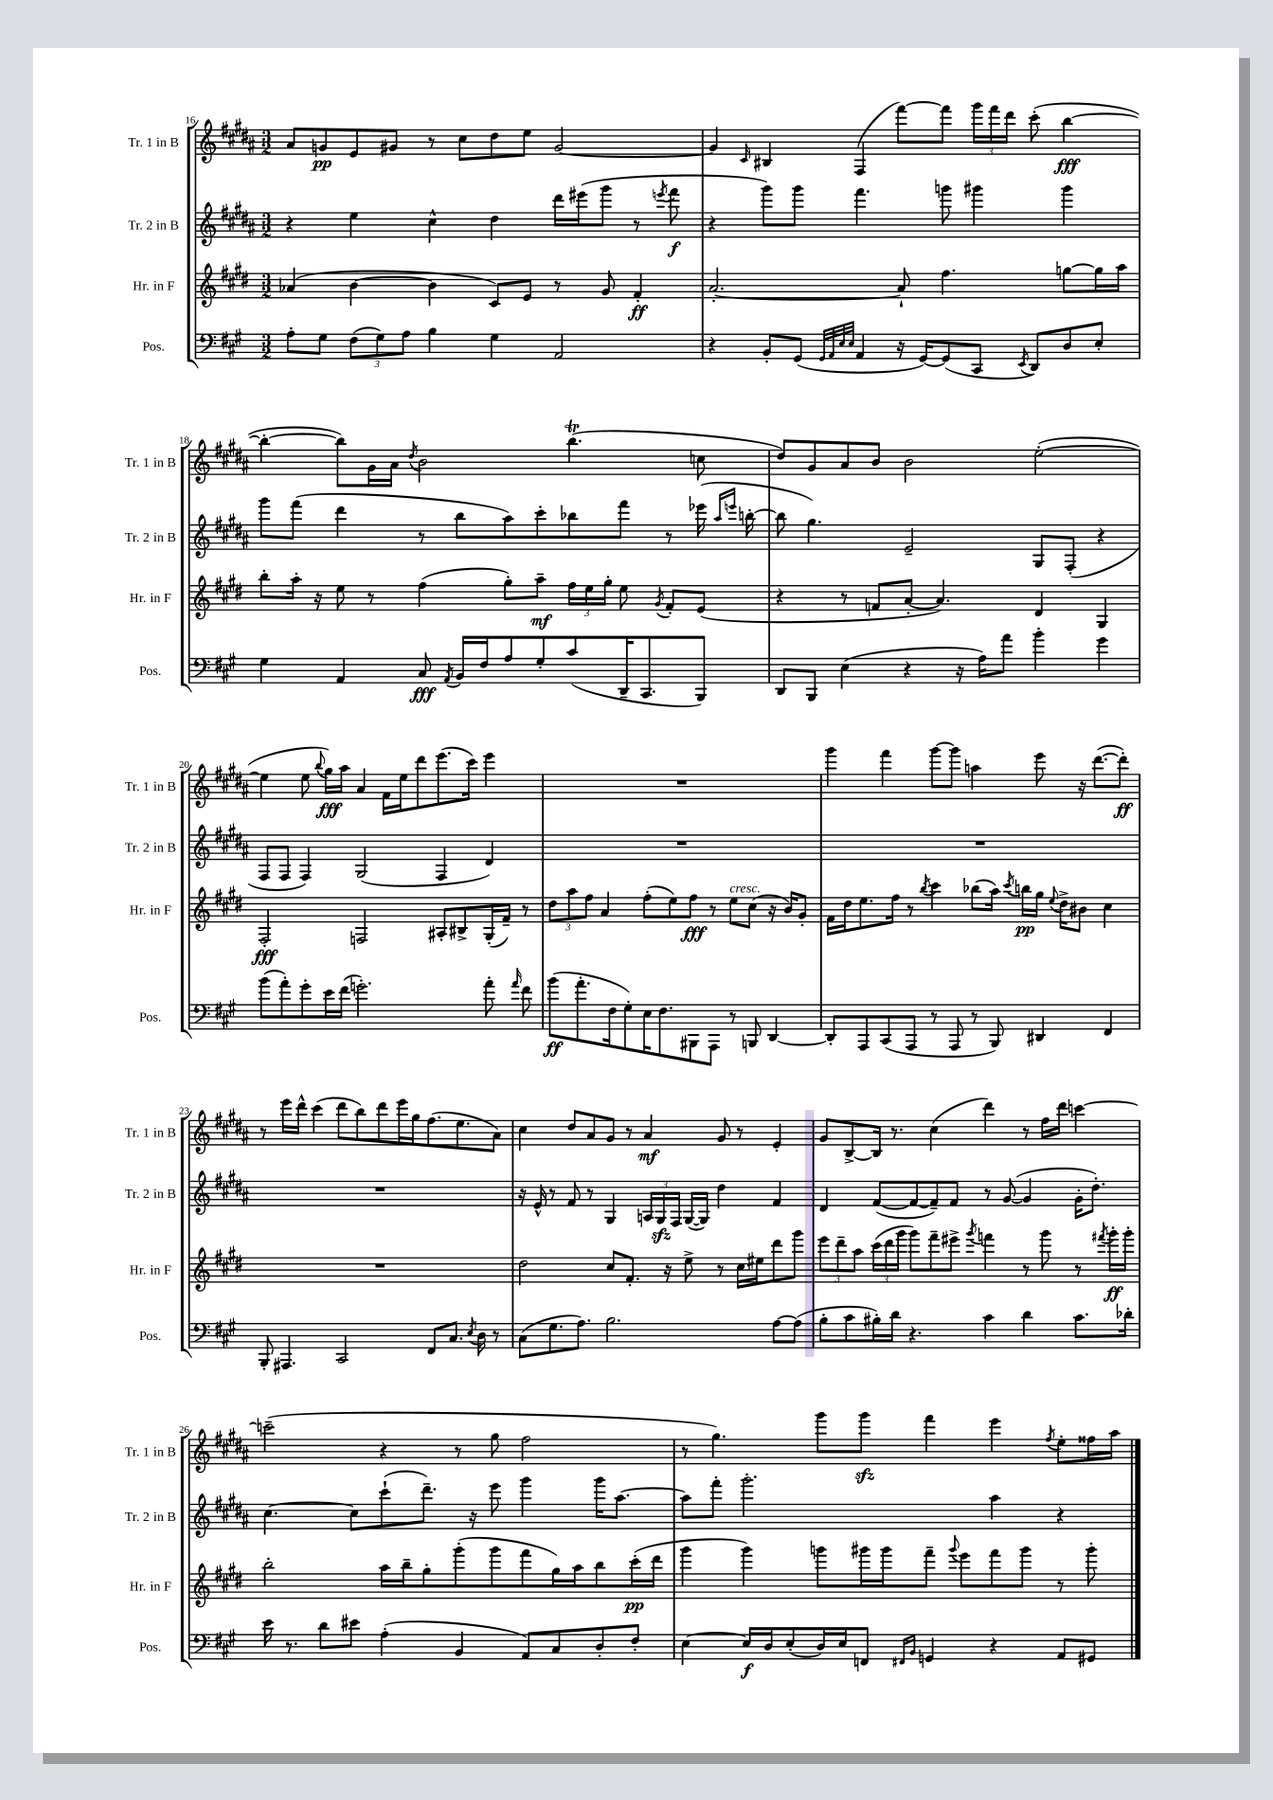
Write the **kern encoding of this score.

**kern	**dynam	**kern	**dynam	**kern	**dynam	**kern	**dynam
*part4	*part4	*part3	*part3	*part2	*part2	*part1	*part1
*staff4	*staff4	*staff3	*staff3	*staff2	*staff2	*staff1	*staff1
*I"Pos.	*	*I"Hr. in F	*	*I"Tr. 2 in B	*	*I"Tr. 1 in B	*
*I'Pos.	*	*I'Hr. in F	*	*I'Tr. 2 in B	*	*I'Tr. 1 in B	*
*clefF4	*	*clefG2	*	*clefG2	*	*clefG2	*
*k[f#c#g#]	*	*k[f#c#g#d#]	*	*k[f#c#g#d#a#]	*	*k[f#c#g#d#a#]	*
*M3/2	*	*M3/2	*	*M3/2	*	*M3/2	*
=16	=16	=16	=16	=16	=16	=16	=16
8A'\L	.	(4a-X/	.	4r	.	8a#/L	.
8G#\J	.	.	.	.	.	8gn/	pp
(12F#\L	.	[4b\	.	4ee\	.	8e/	.
12G#\)	.	.	.	.	.	.	.
.	.	.	.	.	.	8g#X/J	.
12A\J	.	.	.	.	.	.	.
4B\	.	4b\]	.	4cc#^^\	.	8r	.
.	.	.	.	.	.	8cc#\L	.
4G#\	.	8c#/L)	.	4dd#\	.	8dd#\	.
.	.	8e/J	.	.	.	8ee\J	.
2AA/	.	8r	.	16ddd#\LL	.	[2g#/	.
.	.	.	.	(16eee#X\J	.	.	.
.	.	8g#/	.	8ggg#\J	.	.	.
.	.	4f#'/	ff	8r	.	.	.
.	.	.	.	8qeeen/	.	.	.
.	.	.	.	8fff#\	f	.	.
=17	=17	=17	=17	=17	=17	=17	=17
4r	.	[2.a'/	.	4r	.	4g#/]	.
.	.	.	.	.	.	16qqc#/	.
8BB'/L	.	.	.	8ggg#\L)	.	4B#X/	.
(8GG#/J	.	.	.	8ggg#\J	.	.	.
32qqGG#/LLL	.	.	.	.	.	.	.
32qqAA/	.	.	.	.	.	.	.
32qqE/	.	.	.	.	.	.	.
32qqE/JJJ	.	.	.	.	.	.	.
4AA/	.	.	.	4.fff#\	.	(4F#/	.
16r	.	8a`/]	.	.	.	[8fff#\L)	.
[16GG#/KL)	.	.	.	.	.	.	.
(8GG#/]	.	4.ff#\	.	8gggn\	.	8fff#\J]	.
8CC#/J	.	.	.	4ggg#X\	.	24ggg#\LL	.
.	.	.	.	.	.	24fff#\	.
.	.	.	.	.	.	24ddd#\JJ	.
8qEE/	.	.	.	.	.	.	.
8DD/L)	.	.	.	.	.	(8ccc#'\	.
8D/	.	[8ggn\L	.	4ggg#\	.	[4bb\	fff
8E'/J	.	16gg\L]	.	.	.	.	.
.	.	16aa\JJ	.	.	.	.	.
!!LO:LB:g=z
=18	=18	=18	=18	=18	=18	=18	=18
4G#\	.	8bb'\L	.	8ggg#\L	.	4bb'\_	.
.	.	16aa'\Jk	.	(8fff#\J	.	.	.
.	.	16r	.	.	.	.	.
4AA/	.	8ee\	.	4ddd#\	.	8bb\L])	.
.	.	8r	.	.	.	16g#\L	.
.	.	.	.	.	.	16a#\JJ	.
.	.	.	.	.	.	8qdd#/	.
8C#/	fff	(4ff#\	.	8r	.	2b\	.
8qAA/	.	.	.	.	.	.	.
16BB/LL	.	.	.	8bb\L	.	.	.
16F#/J	.	.	.	.	.	.	.
8A/	.	8gg#'\L)	.	8aa#\)	.	.	.
8G#'/	.	8aa~\J	mf	8ccc#'\	.	.	.
(8c#/	.	24ff#\LL	.	8bb-X\	.	(4.bbT\	.
.	.	24ee\	.	.	.	.	.
.	.	24gg#'\JJ	.	.	.	.	.
16DD~/K	.	8ee\	.	8fff#\J	.	.	.
8.CC#/	.	.	.	.	.	.	.
.	.	8qg#/	.	.	.	.	.
.	.	8f#'/L	.	8r	.	.	.
8BBB/J)	.	(8e/J	.	(16eee-X\	.	8ccn\	.
.	.	.	.	16qqaa#/LL	.	.	.
.	.	.	.	16qqeeen/JJ	.	.	.
.	.	.	.	[16bbn'\	.	.	.
=19	=19	=19	=19	=19	=19	=19	=19
8DD/L	.	4r	.	8bb\]	.	8dd#/L)	.
8BBB/J	.	.	.	4.gg#\)	.	8g#/	.
(4E\	.	8r	.	.	.	8a#/	.
.	.	8fn/L	.	.	.	8b/J	.
4r	.	[8a'/J	.	2e~/	.	2b\	.
.	.	4.a/])	.	.	.	.	.
16r	.	.	.	.	.	.	.
16A\KL)	.	.	.	.	.	.	.
8a\J	.	.	.	.	.	.	.
4b'\	.	4d#/	.	8G#/L	.	([2ee'\	.
.	.	.	.	(8F#'/J	.	.	.
4g#\	.	4G#/	.	4r	.	.	.
!!LO:LB:g=z
=20	=20	=20	=20	=20	=20	=20	=20
(8b\L	.	2F#'/	fff	8F#/L	.	4ee\]	.
8a'\)	.	.	.	8F#/J	.	.	.
8g#'\	.	.	.	4F#/)	.	8ee\	.
.	.	.	.	.	.	8qqbb/	.
16e\L	.	.	.	.	.	16gg#\LL)	fff
(16f#\JJ	.	.	.	.	.	16aa#\JJ	.
2.gn'\)	.	2Fn/	.	(2G#/	.	4a#/	.
.	.	.	.	.	.	16f#\LL	.
.	.	.	.	.	.	16ee\J	.
.	.	.	.	.	.	8ddd#\	.
.	.	8A#X'/L	.	4F#/	.	(8.eee\	.
.	.	8B#X^/	.	.	.	.	.
.	.	.	.	.	.	16ccc#\Jk)	.
8a'\	.	(16G#'/L	.	4d#/)	.	4eee\	.
.	.	16f#~/JJ)	.	.	.	.	.
16qqa/	.	.	.	.	.	.	.
8f#\	.	8r	.	.	.	.	.
=21	=21	=21	=21	=21	=21	=21	=21
(8b\L	ff	12dd#\L	.	1.r	.	1.r	.
.	.	12aa\	.	.	.	.	.
8.a'\	.	.	.	.	.	.	.
.	.	12ff#\J	.	.	.	.	.
.	.	4a/	.	.	.	.	.
16F#\k	.	.	.	.	.	.	.
8G#'\)	.	.	.	.	.	.	.
16E\K	.	(8ff#'\L	.	.	.	.	.
8.F#\	.	.	.	.	.	.	.
.	.	8ee\)	.	.	.	.	.
8BBB#X\	.	8ff#\J	fff	.	.	.	.
8AAA\J	.	8r	.	.	.	.	.
!	!	!LO:TX:a:i:t=cresc.	!	!	!	!	!
8r	.	8ee\L	.	.	.	.	.
8BBBn/	.	(8cc#\J	.	.	.	.	.
[4DD/	.	16r	.	.	.	.	.
.	.	16b/KL)	.	.	.	.	.
.	.	8g#'/J	.	.	.	.	.
=22	=22	=22	=22	=22	=22	=22	=22
8DD'/L]	.	16f#\LL	.	1.r	.	4ggg#\	.
.	.	16dd#\J	.	.	.	.	.
8AAA/	.	8.ee\	.	.	.	.	.
(8CC#/	.	.	.	.	.	4fff#\	.
.	.	16ff#\Jk	.	.	.	.	.
8AAA/J	.	8r	.	.	.	.	.
.	.	8qbb/	.	.	.	.	.
8r	.	4ccc#\	.	.	.	[8ggg#\L	.
8AAA/	.	.	.	.	.	8ggg#\J]	.
8r	.	(8bb-X\L	.	.	.	4aan\	.
8BBB/)	.	16aa\Jk)	.	.	.	.	.
.	.	8qccc#/	.	.	.	.	.
.	.	16bbn\LL	pp	.	.	.	.
4DD#X/	.	16gg#\JJ	.	.	.	8eee\	.
.	.	8qqee/	.	.	.	.	.
.	.	16dd#^\KL	.	.	.	.	.
.	.	8b#X\J	.	.	.	16r	.
.	.	.	.	.	.	([8.ddd#\L	.
4FF#/	.	4cc#\	.	.	.	.	.
.	.	.	.	.	.	8ddd#'\J])	ff
!!LO:LB:g=z
=23	=23	=23	=23	=23	=23	=23	=23
8BBB'/	.	1.r	.	1.r	.	8r	.
4.AAA#X/	.	.	.	.	.	16eee\LL	.
.	.	.	.	.	.	16ddd#^^\JJ	.
.	.	.	.	.	.	(4ccc#\	.
2CC#/	.	.	.	.	.	8ddd#\L	.
.	.	.	.	.	.	8bb\)	.
.	.	.	.	.	.	8ddd#\	.
.	.	.	.	.	.	16eee\L	.
.	.	.	.	.	.	16gg#\J	.
8FF#/L	.	.	.	.	.	(8.ff#\	.
8.C#/J	.	.	.	.	.	.	.
.	.	.	.	.	.	8.ee\	.
8qE/	.	.	.	.	.	.	.
16D\	.	.	.	.	.	.	.
8r	.	.	.	.	.	8a#\J)	.
=24	=24	=24	=24	=24	=24	=24	=24
(8C#\L	.	2dd#\	.	16r	.	4cc#\	.
.	.	.	.	16e^^/	.	.	.
8.G#\	.	.	.	8r	.	.	.
.	.	.	.	8f#/	.	8dd#/L	.
8.A\J)	.	.	.	.	.	.	.
.	.	.	.	8r	.	8a#/	.
2.B\	.	8cc#/L	.	4G#/	.	8g#/J	.
.	.	8.f#'/J	.	.	.	8r	.
.	.	.	.	24An/LL	.	4a#/	mf
.	.	.	.	24G#zz/	.	.	.
.	.	16r	.	.	.	.	.
.	.	.	.	24F#/JJ	.	.	.
.	.	8ee^\	.	([16G#/LL	.	.	.
.	.	.	.	16G#/JJ])	.	.	.
.	.	8r	.	4dd#\	.	8g#/	.
.	.	16cc#\LL	.	.	.	8r	.
.	.	16ee#X\J	.	.	.	.	.
[8A\L	.	8ddd#\	.	4f#/	.	4e'/	.
(8A\J]	.	8ggg#\J	.	.	.	.	.
=25	=25	=25	=25	=25	=25	=25	=25
8B'\L	.	12eee\L	.	4d#/	.	8g#/L	.
.	.	12ddd#~\	.	.	.	.	.
8c#\	.	.	.	.	.	[8B^/	.
.	.	12aa\J	.	.	.	.	.
16B#X'\L)	.	(24ccc#\LL	.	([8f#/L	.	16B/Jk]	.
.	.	24ddd#\	.	.	.	.	.
16d\JJ	.	.	.	.	.	8.r	.
.	.	24ggg#\JJ	.	.	.	.	.
4.r	.	8ggg#\L)	.	8f#/_	.	.	.
.	.	8fff#~\	.	8f#~/])	.	(4cc#\	.
.	.	8eee#X^\J	.	8f#/J	.	.	.
.	.	8qggg#/	.	.	.	.	.
4c#\	.	4fffn\	.	8r	.	4ddd#\)	.
.	.	.	.	([8g#/	.	.	.
4d\	.	8r	.	4g#/]	.	8r	.
.	.	8ggg#\	.	.	.	16ff#\LL	.
.	.	.	.	.	.	16ddd#\JJ	.
8.c#\L	.	8r	.	16g#'\KL	.	[4cccn\	.
.	.	.	.	8.dd#'\J)	.	.	.
.	.	8qfff#X/	.	.	.	.	.
.	.	16ggg#'\LL	ff	.	.	.	.
16d-X'\Jk	.	16ggg#'\JJ	.	.	.	.	.
!!LO:LB:g=z
=26	=26	=26	=26	=26	=26	=26	=26
16e\	.	2bb'\	.	[4.cc#\	.	(2cccn~\]	.
8.r	.	.	.	.	.	.	.
8d\L	.	.	.	.	.	.	.
8e#X\J	.	.	.	8cc#\L]	.	.	.
(4A'\	.	16aa\LL	.	(8ccc#`\	.	4r	.
.	.	16bb~\J	.	.	.	.	.
.	.	8gg#'\	.	8.ddd#~\J)	.	.	.
4BB/	.	(8ggg#'\	.	.	.	8r	.
.	.	.	.	16r	.	.	.
.	.	8ggg#\	.	8eee\	.	8gg#\	.
8AA/L)	.	8fff#\	.	4ggg#\	.	2ff#\	.
8C#/	.	16gg#\L)	.	.	.	.	.
.	.	16aa\J	.	.	.	.	.
8D'/	.	8bb\	.	16ggg#\KL	.	.	.
.	.	.	.	[8.aa#\J	.	.	.
8F#'/J	.	(16ccc#'\L	pp	.	.	.	.
.	.	16ddd#\JJ	.	.	.	.	.
=27	=27	=27	=27	=27	=27	=27	=27
[4E\	.	4ggg#\	.	8aa#\L]	.	8r	.
.	.	.	.	8fff#'\J	.	4.gg#\)	.
16E/LL]	f	4ggg#\)	.	2.ggg#'\	.	.	.
16D/J	.	.	.	.	.	.	.
(8E'/	.	.	.	.	.	.	.
16D/L)	.	8gggn\L	.	.	.	8ggg#\L	.
16E/J	.	.	.	.	.	.	.
8FFn/J	.	16ggg#X\L	.	.	.	8ggg#zz\J	.
.	.	16ggg#\J	.	.	.	.	.
16qqFF#X/LL	.	.	.	.	.	.	.
16qqBB/JJ	.	.	.	.	.	.	.
4GGn/	.	8fff#~\J	.	.	.	4fff#\	.
.	.	8qqggg#/	.	.	.	.	.
.	.	8eee\L	.	.	.	.	.
4r	.	8fff#\	.	4aa#\	.	4eee\	.
.	.	8ggg#\J	.	.	.	.	.
.	.	.	.	.	.	8qff#/	.
8AA/L	.	8r	.	4r	.	8ee'\L	.
8GG#X/J	.	8ggg#'\	.	.	.	16ff##X\L	.
.	.	.	.	.	.	16aa#\JJ	.
==	==	==	==	==	==	==	==
*-	*-	*-	*-	*-	*-	*-	*-
